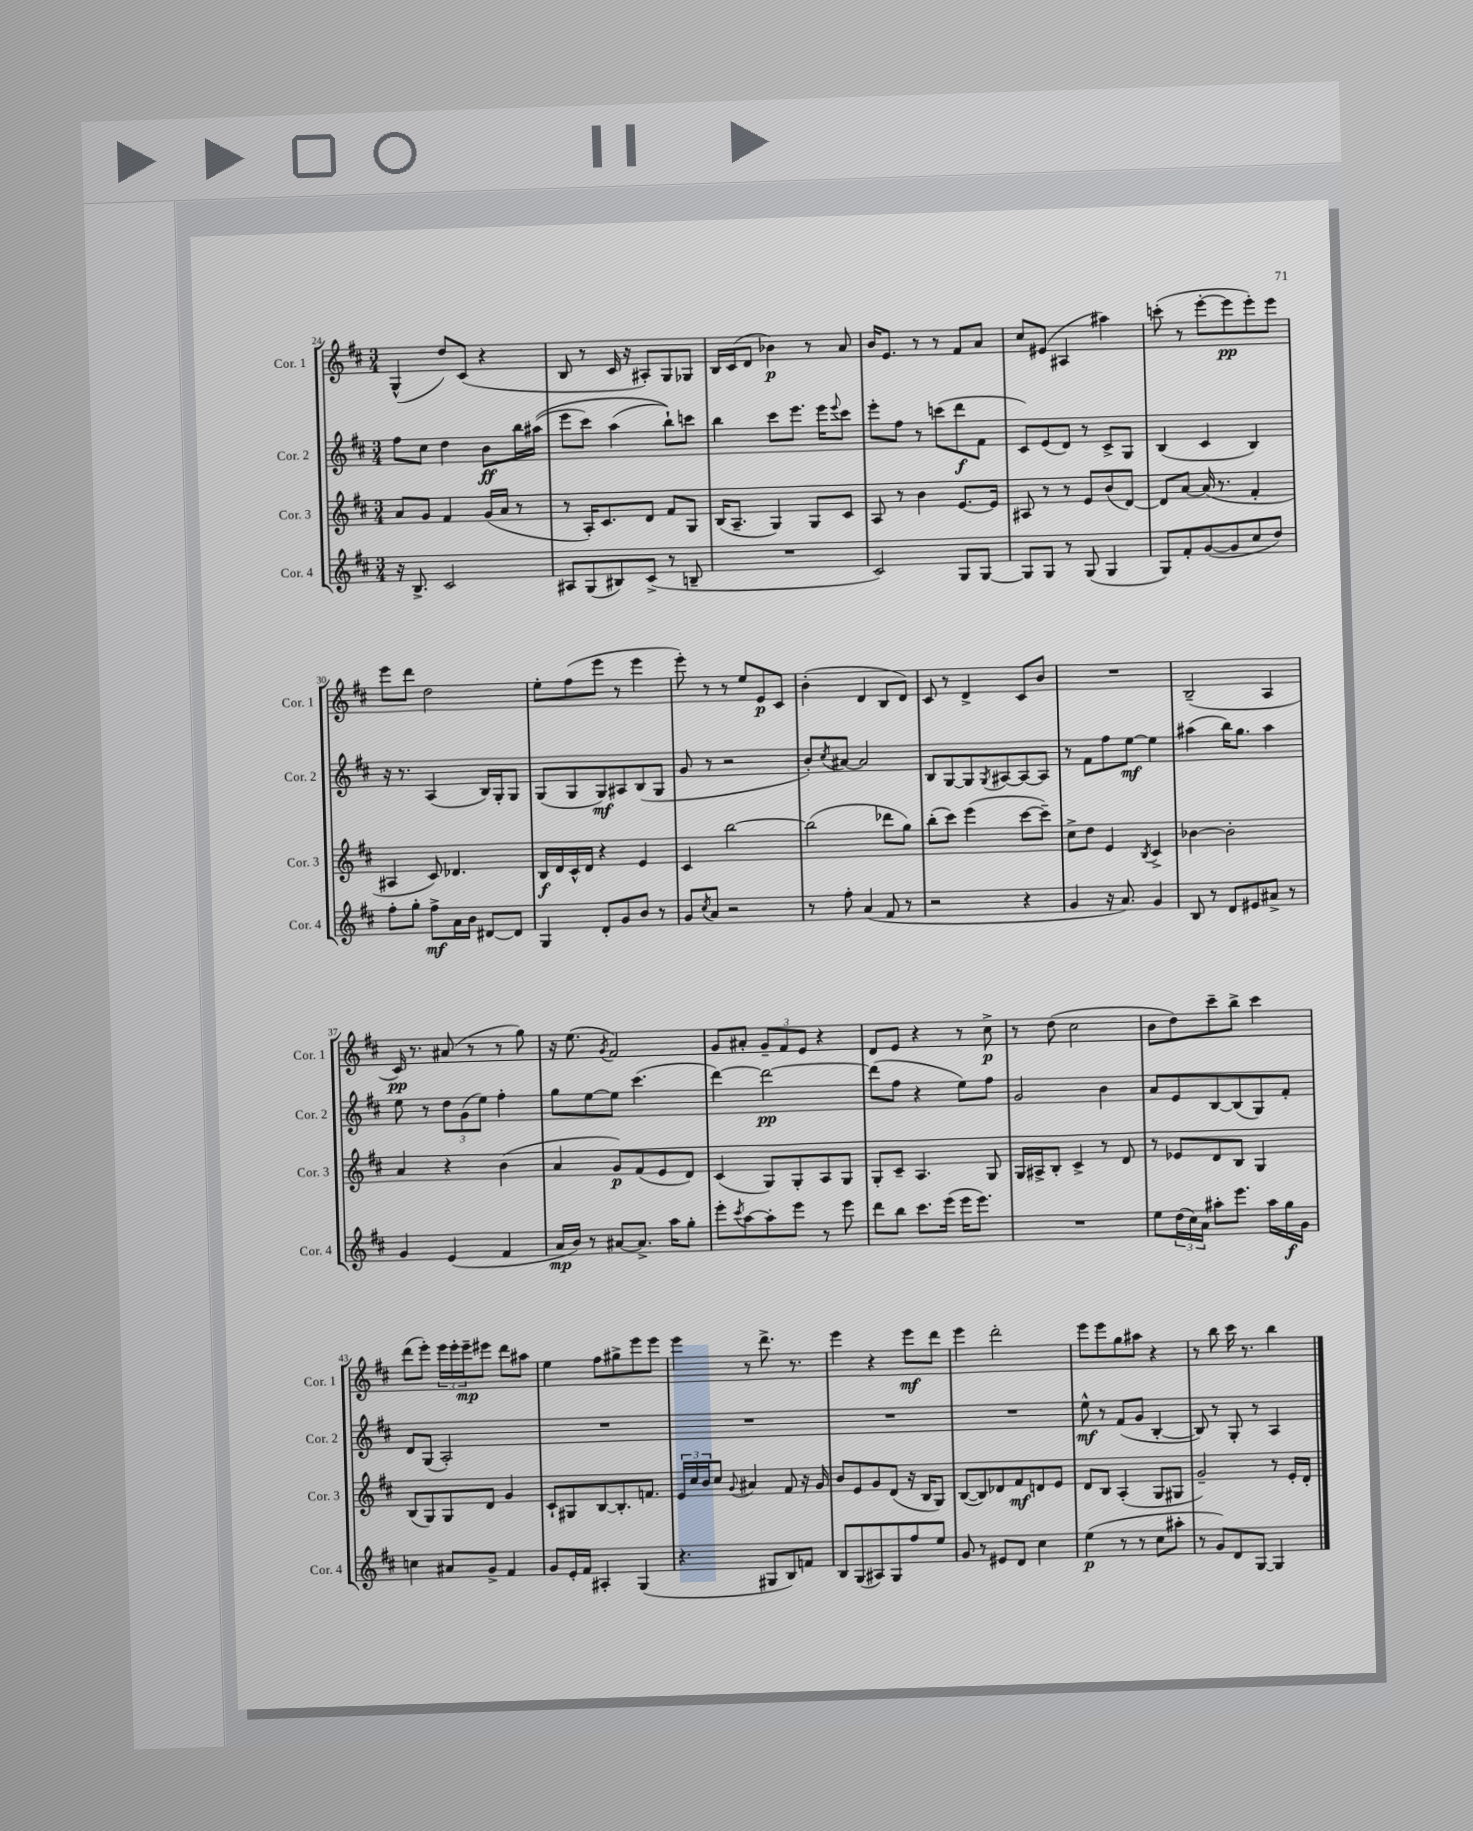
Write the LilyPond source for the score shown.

<<
\new StaffGroup <<
\new Staff = "s0" \with { instrumentName = "Cor. 1" shortInstrumentName = "Cor. 1" } {
    \clef treble \key d \major \numericTimeSignature \time 3/4
    g4-^( d''8) cis'8( r4 |
    b8 r8 cis'16 r16 ais8-.) g8 ges8 |
    b16 cis'16( d'8 bes'4\p) r8 a'8 |
    b'16 e'8. r8 r8 fis'8 a'8 |
    cis''8 eis'8( ais4 ais''4) |
    c'''8-.( r8 e'''8~-. e'''8\pp e'''8-.) e'''8 |
    e'''8 d'''8 d''2 |
    e''8-. fis''8( e'''8 r8 e'''4 |
    e'''8-.) r8 r8 e''8 e'8\p cis'8 |
    b'4-.( d'4 b8 d'8) |
    cis'8 r8 d'4-> cis'8 b'8 |
    R2. |
    b2--( a4 |
    cis'16\pp) r8. ais'8( r8 r8 g''8) |
    r16 e''8.( \acciaccatura { g'8 } fis'2) |
    g'8 ais'8-. \tuplet 3/2 { g'8-- fis'8 e'8 } r4 |
    d'8 e'8 r4 r8 cis''8->\p |
    r8 d''8( cis''2 |
    b'8 d''8) cis'''8-- b''8-> cis'''4 |
    d'''8( e'''8-.) \tuplet 3/2 { e'''16 e'''16-. e'''16--\mp } eis'''8 d'''8 ais''8 |
    e''4 fis''8 gis''8-> e'''8 e'''8 |
    e'''4 r8 d'''8.-> r8. |
    e'''4 r4 e'''8\mf d'''8 |
    e'''4 d'''2-. |
    e'''8 e'''8 g''8 ais''8 r4 |
    r8 b''8 cis'''16 r8. b''4 \bar "|." |
}
\new Staff = "s1" \with { instrumentName = "Cor. 2" shortInstrumentName = "Cor. 2" } {
    \clef treble \key d \major \numericTimeSignature \time 3/4
    fis''8 cis''8 d''4 b'8\ff b''16 ais''16(\( |
    e'''8 cis'''8) a''4( b''8-!)\) c'''8 |
    b''4 cis'''8 e'''8. e'''16 \appoggiatura { e'''8 } cis'''8 |
    e'''8-. fis''8 r8 c'''8( d'''8\f fis'8 |
    cis'8) e'8( d'8) r8 cis'8-> g8 |
    b4( cis'4 b4) |
    r16 r8. a4( b16) g16-. g8 |
    g8( g8 g8\mf) ais8 b8( g8 |
    g'8 r8 r2 |
    b'8-.) \acciaccatura { cis''8 } ais'8~ ais'2 |
    b8 g8~ g8 \acciaccatura { g8 } ais8~ ais8~ ais8 |
    r8 fis'8 fis''8 e''8~\mf e''4 |
    ais''4( b''16) g''8. ais''4 |
    e''8 r8 \tuplet 3/2 { d''8 g'8( e''8) } fis''4-. |
    g''8 e''8~ e''8 cis'''4.( |
    d'''4~) d'''2~\pp |
    d'''8( fis''8 r4 e''8) fis''8 |
    g'2 b'4 |
    a'8 e'8 b8~ b8( g8) fis'8-. |
    d'8 g8( a2-.) |
    R2. |
    R2. |
    R2. |
    R2. |
    e''8-^\mf r8 fis'8( g'8 b4~-. |
    b8) r8 g8-. r8 a4 \bar "|." |
}
\new Staff = "s2" \with { instrumentName = "Cor. 3" shortInstrumentName = "Cor. 3" } {
    \clef treble \key d \major \numericTimeSignature \time 3/4
    a'8 g'8 fis'4 g'16( a'16 r8 |
    r8 a16-.) cis'8. d'8 fis'8 g8 |
    b16( a8.-- g4) g8 cis'8 |
    a8 r8 b'4 e'8.~ e'16 |
    ais8 r8 r8 e'8 b'8( d'8~) |
    d'8 a'8~ a'16( r8. fis'4-. |
    ais4 cis'8) des'4. |
    b16\f d'16 cis'16-^ d'16 r4 e'4 |
    cis'4 b''2~ |
    b''2( des'''8 g''8) |
    b''8-.( cis'''8) e'''4( cis'''8~ cis'''8--) |
    cis''8-> d''8 e'4 \acciaccatura { b8 } cis'4-> |
    bes'4~ bes'2-. |
    a'4 r4 b'4( |
    a'4 g'8\p) fis'8( e'8 d'8) |
    cis'4( g8) g8-. a8 g8 |
    g8-. cis'8-- a4. g8 |
    g16 ais16-> b8-. cis'4-> r8 d'8 |
    r8 ees'8 d'8 b8 g4 |
    b8( g8) g8 d'8 g'4 |
    cis'8-! gis8 b8~ b8.-. f'8. |
    \tuplet 3/2 { e'16 cis''16 b'16 } cis''8 \appoggiatura { g'8 } ais'4 fis'8 r16 g'16 |
    b'8 e'8 g'8 d'8( r16 b16 g8) |
    b8~( b8) des'8 fis'8\mf d'8 e'8 |
    d'8 b8 a4-.( g8 gis8 |
    g'2--) r8 e'16-. d'16-. \bar "|." |
}
\new Staff = "s3" \with { instrumentName = "Cor. 4" shortInstrumentName = "Cor. 4" } {
    \clef treble \key d \major \numericTimeSignature \time 3/4
    r16 b8.-> cis'2 |
    ais8 g8( bis8) cis'8->( r8 b8-- |
    R2. |
    cis'2) g8 g8~ |
    g8 g8 r8 g8( g4 |
    g8) fis'8-. g'8~( g'8 cis''8 d''8) |
    fis''8-. g''8-. fis''8->\mf a'16 b'16 dis'8~ dis'8 |
    g4 d'8-. g'8 b'8 r8 |
    g'8 \acciaccatura { cis''8 } a'8 r2 |
    r8 fis''8-. a'4( fis'8 r8 |
    r2 r4 |
    g'4 r16 a'8.) g'4 |
    b8 r8 d'8 eis'8 ais'8-> r8 |
    g'4 e'4( fis'4 |
    a'16\mp b'16) r8 ais'8~ ais'8.-> a''16 g''8-. |
    e'''8-. \acciaccatura { cis'''8 } a''8~ a''8-. e'''8 r8 e'''8 |
    d'''8 b''8 cis'''8. e'''16( e'''16 e'''8.) |
    R2. |
    e''8 \tuplet 3/2 { d''16( cis''16) a'16 } ais''8-. e'''8. ais''16 g''16\f g'16 |
    c''4 ais'8 g'8-> fis'4 |
    g'8 e'16-. fis'16 ais4-. g4( |
    r4. gis8 b8) f'8 |
    b8 g8( ais8) g8 fis''8 e''8 |
    g'8 r8 eis'8 d'8 cis''4 |
    e''4\p( r8 r8 cis''8 ais''8-. |
    r8 g'8) d'8 g8~ g4 \bar "|." |
}
>>
>>
\layout { \context { \Score currentBarNumber = #24 } }
